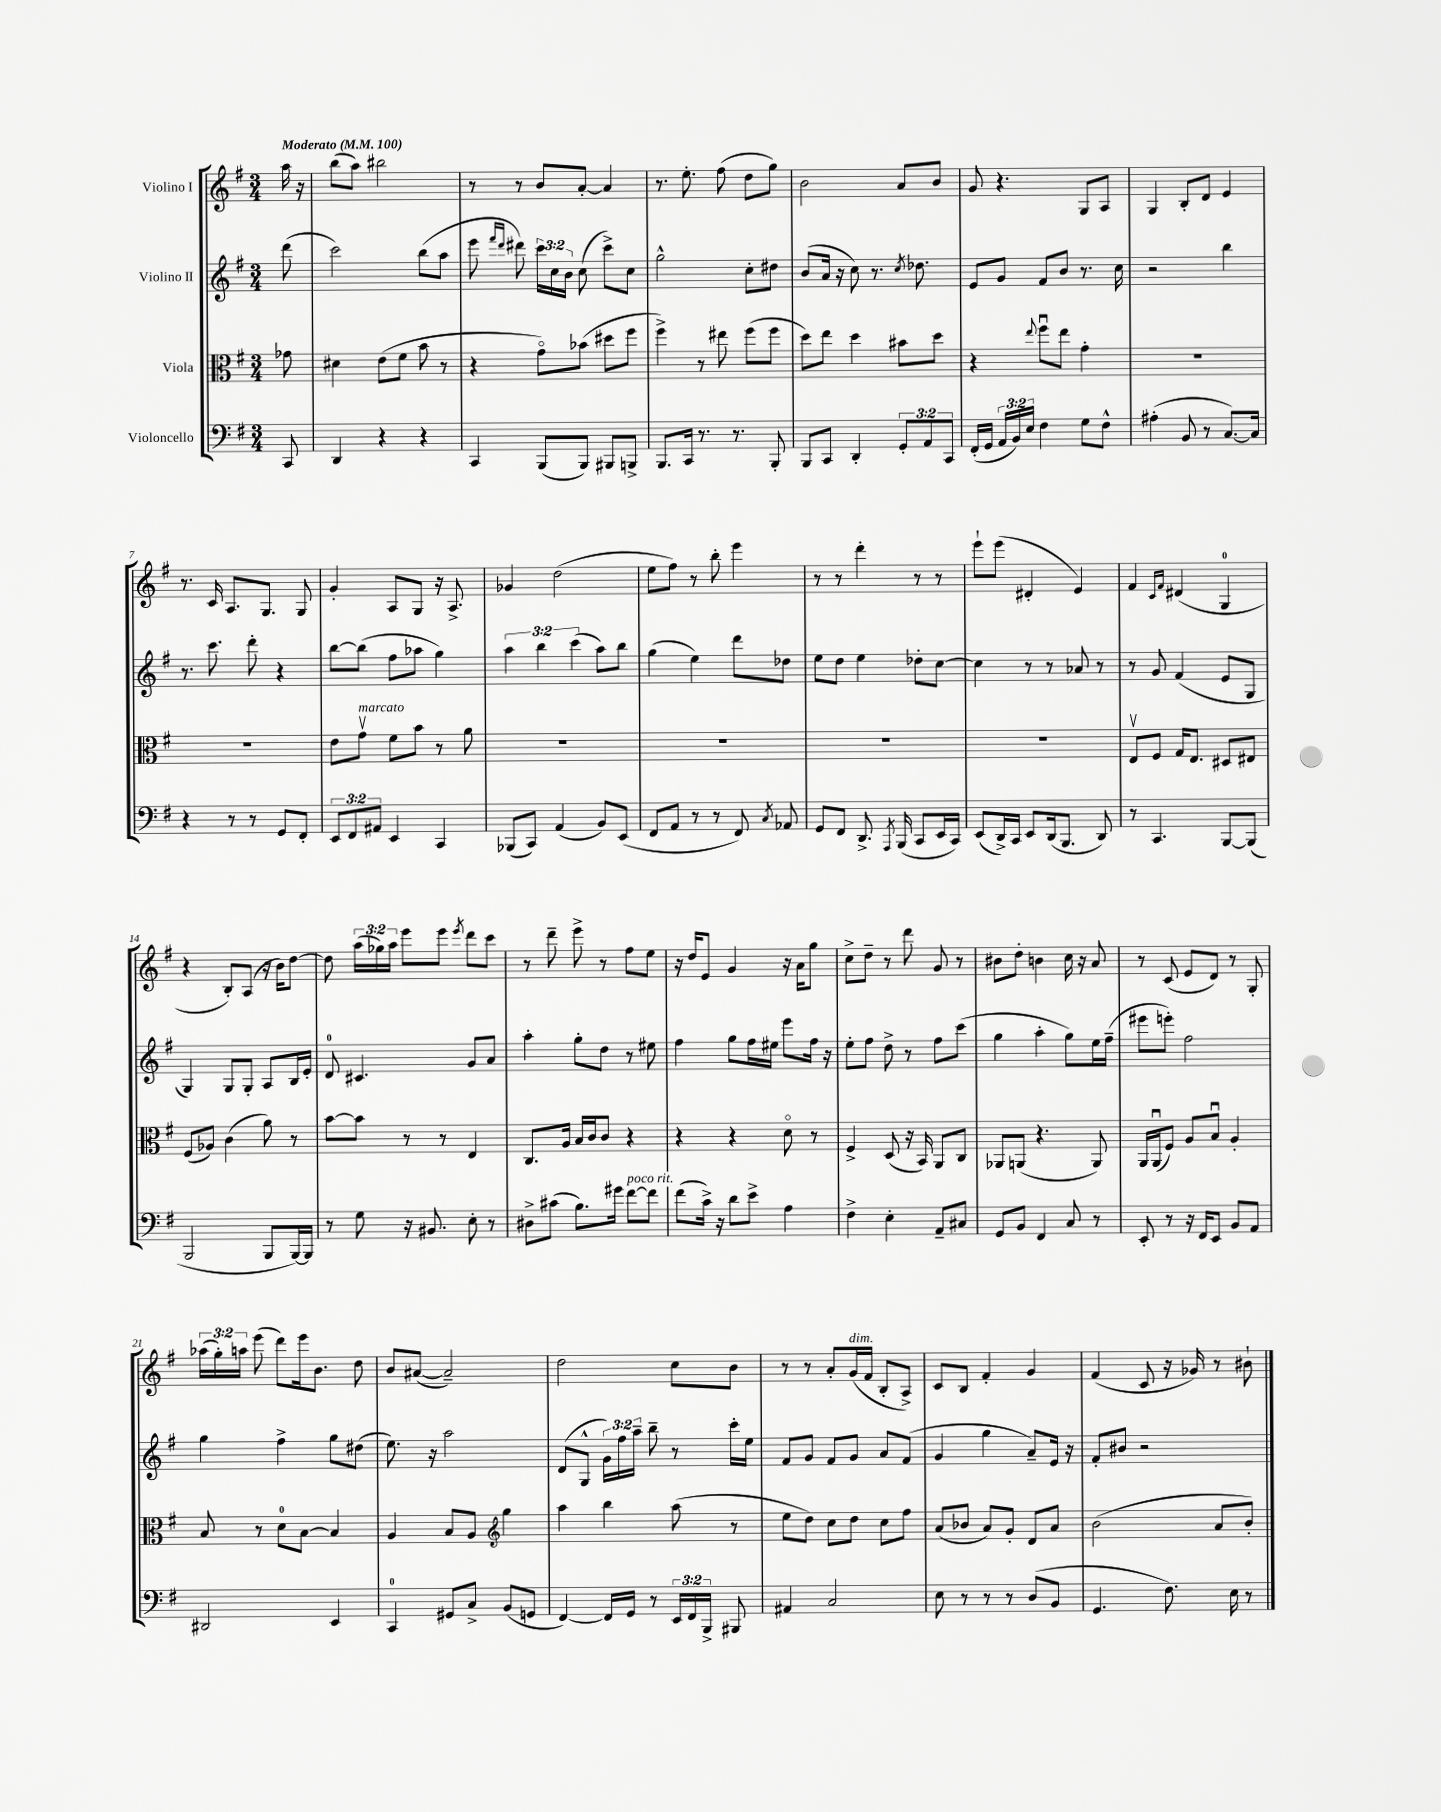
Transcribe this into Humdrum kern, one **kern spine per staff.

**kern	**kern	**kern	**kern
*staff4	*staff3	*staff2	*staff1
*clefF4	*clefC3	*clefG2	*clefG2
*k[f#]	*k[f#]	*k[f#]	*k[f#]
*M3/4	*M3/4	*M3/4	*M3/4
*MM100	*MM100	*MM100	*MM100
8CC	8g-	(8ddd	16aa
.	.	.	16r
=	=	=	=
4DD	4d#	2ccc)	(8bb
.	.	.	8aa)
4r	(8e	.	2bb#
.	8f#	.	.
4r	8b	(8bb	.
.	8r	8aa	.
=	=	=	=
4CC	4r	8eee	8r
.	.	16qqfff#	.
.	.	16qqddd	.
.	.	8ddd#)	8r
(8BBB	8go)	24ccc	8b
.	.	24cc	.
.	.	24b	.
8BBB)	(8b-	(8cc	[8a'
8BBB#	8dd#	8ccc^)	4a]
8BBB^	8ff#	8cc	.
=	=	=	=
8.BBB	4ff#^)	2gg^^	8.r
16CC	.	.	8.ee'
8.r	8r	.	.
.	8ee#	.	(8ff#
8.r	.	.	.
.	(8ff#	8cc'	8dd
8BBB'	8ff#	8dd#	8gg)
=	=	=	=
8BBB	8dd)	(8b	2b
8CC	8ee	16a	.
.	.	16r	.
4DD'	4dd	8cc)	.
.	.	8.r	.
12GG'	8b#	.	8a
.	.	8qcc	.
.	.	8.dd-	.
12AA	.	.	.
.	8dd	.	8b
12CC	.	.	.
=	=	=	=
(16FF#'	4r	8e	8g
16GG	.	.	.
24AA	.	8g	4.r
24BB)	.	.	.
24E	.	.	.
.	8qqee	.	.
4F#	8ff#u	8f#	.
.	8ee	8b	.
8G	4g'	8.r	8G
8F#^^	.	.	8A
.	.	16cc	.
=	=	=	=
(4A#'	2.r	2r	4G
8BB	.	.	8B'
8r	.	.	8d
[8.C)	.	4bb	4e
16C]	.	.	.
=	=	=	=
4r	2.r	8.r	8.r
.	.	8.ccc	16c
8r	.	.	8.A
8r	.	8ddd'	.
.	.	.	8.G
8GG	.	4r	.
8FF#'	.	.	8G
=	=	=	=
12EE	8e	[8bb	4g'
12FF#	.	.	.
.	8gv	(8bb]	.
12AA#	.	.	.
4EE	8f#	8ff#	8A
.	8b	8aa-	8G
4CC	8r	4gg)	16r
.	.	.	8.A^
.	8a	.	.
=	=	=	=
(8BBB-	2.r	6aa	4g-
8CC)	.	.	.
.	.	6bb	.
(4AA	.	.	(2dd
.	.	(6ccc	.
8BB)	.	8aa)	.
(8EE	.	8bb	.
=	=	=	=
8FF#	2.r	(4gg	8ee
8AA	.	.	8ff#)
8r	.	4ee)	8r
8r	.	.	8bb'
8FF#)	.	8ddd	4eee
8qC	.	.	.
8AA-	.	8dd-	.
=	=	=	=
8GG	2.r	8ee	8r
8FF#	.	8dd	8r
8.DD^	.	4ee	4ddd'
8qAAA	.	.	.
(16BBB	.	.	.
8CC	.	8dd-'	8r
16EE	.	[8cc	8r
16CC)	.	.	.
=	=	=	=
(8EE	2.r	4cc]	8eee`
16DD^)	.	.	(8eee
16CC	.	.	.
8EE	.	8r	4d#'
(16DD	.	8r	.
8.BBB	.	.	.
.	.	8a-	4e)
8DD)	.	8r	.
=	=	=	=
8r	8Ev	8r	4f#
4.CC	8F#	8g	.
.	.	.	16qqc
.	.	.	16qqf#
.	16G	(4f#	(4d#
.	8.E	.	.
[8BBB	8D#	8e	4G
(8BBB]	8E#	8G	.
=	=	=	=
2BBB	(8F#	4G)	4r
.	8A-)	.	.
.	(4c	8G	8B')
.	.	8G'	(8A
8BBB	8a)	8A	16r
.	.	.	16b)
[16BBB)	8r	16B	[8dd
16BBB]	.	16e'	.
=	=	=	=
8r	[8b	8d	8dd]
8G	8b]	4.c#	(24aa
.	.	.	24gg-)
.	.	.	24aa
16r	8r	.	8eee
8.BB#	.	.	.
.	8r	.	8eee
.	.	.	8qeee
8E'	4E	8g	8ddd
8r	.	8a	8ccc
=	=	=	=
8D#^	8.C	4aa'	8r
(8c#	.	.	8ddd~
.	16A	.	.
8.B)	16B	8gg'	8eee^
.	16c	.	.
.	8c	8dd	8r
16g#	.	.	.
[8f#	4r	8r	8ff#
8f#]	.	8ee#	8ee
=	=	=	=
(8f#	4r	4ff#	16r
.	.	.	16dd
16c^)	.	.	8e
16r	.	.	.
8d	4r	8gg	4g
8e^	.	16ff#	.
.	.	16ee#	.
4A	8do	8eee	16r
.	.	.	16a
.	8r	16ff#	8gg
.	.	16r	.
=	=	=	=
4F#^	4F#^	8ee'	8cc^
.	.	8ff#	8dd~
4E'	(8D	8dd^	8r
.	16r	8r	8ddd
.	16BB)	.	.
8AA~	8AA	8ff#	8g
8C#	8C	(8ccc	8r
=	=	=	=
8GG	8AA-	4gg	8b#
8BB	(8AA	.	8dd'
4FF#	4.r	4aa'	4b
8C	.	8gg)	16cc
.	.	.	16r
8r	8AA)	16ee	8a
.	.	(16ff#~	.
=	=	=	=
8EE'	16AA	8eee#	8r
.	(16AAu	.	.
8r	8F#)	8eee')	(8c
16r	8A	2ff#	8e
16FF#	.	.	.
8EE	8Bu	.	8d)
8BB	4A'	.	8r
8AA	.	.	8G'
=	=	=	=
2DD#	8B	4gg	(24aa-
.	.	.	24gg')
.	.	.	24aa
.	8r	.	(8eee
.	8d	4ff#^	8ddd)
.	[8B	.	16eee
.	.	.	8.b
4EE	4B]	8gg	.
.	.	(8dd#	8dd
=	=	=	=
4CC	4A	8.ee)	8b
.	.	.	([8a#
.	.	16r	.
8GG#	8B	2aa	2a#~])
8C^	8A	.	.
*	*clefG2	*	*
(8BB	4gg	.	.
8GG	.	.	.
=	=	=	=
[4FF#)	4aa	(8d	2dd
.	.	8G^^	.
16FF#]	4bb	24g)	.
.	.	24ff#	.
16GG	.	.	.
.	.	24aa~	.
8r	.	8bb~	.
24EE	(8aa	8r	8cc
24FF#	.	.	.
24BBB^	.	.	.
8BBB#	8r	16ccc'	8b
.	.	16ee	.
=	=	=	=
4AA#	8ee	8f#	8r
.	8dd)	8g	8r
2C	8cc	8f#	8a'
.	8dd	8g	(16g
.	.	.	16f#
.	8cc	8a	8B'
.	8ff#	(8f#	8A^)
=	=	=	=
8E	(8a	4g	8c
8r	8b-	.	8B
8r	8a)	4gg	4f#'
8r	8g'	.	.
(8D	8d	8a~)	4g
8BB	8a	16e	.
.	.	16r	.
=	=	=	=
4.GG	(2b	8f#'	(4f#
.	.	8b#	.
.	.	2r	8c
8.F#)	.	.	16r
.	.	.	16g-)
.	8a	.	8r
16E	.	.	.
8r	8b')	.	8b#`
==	==	==	==
*-	*-	*-	*-
